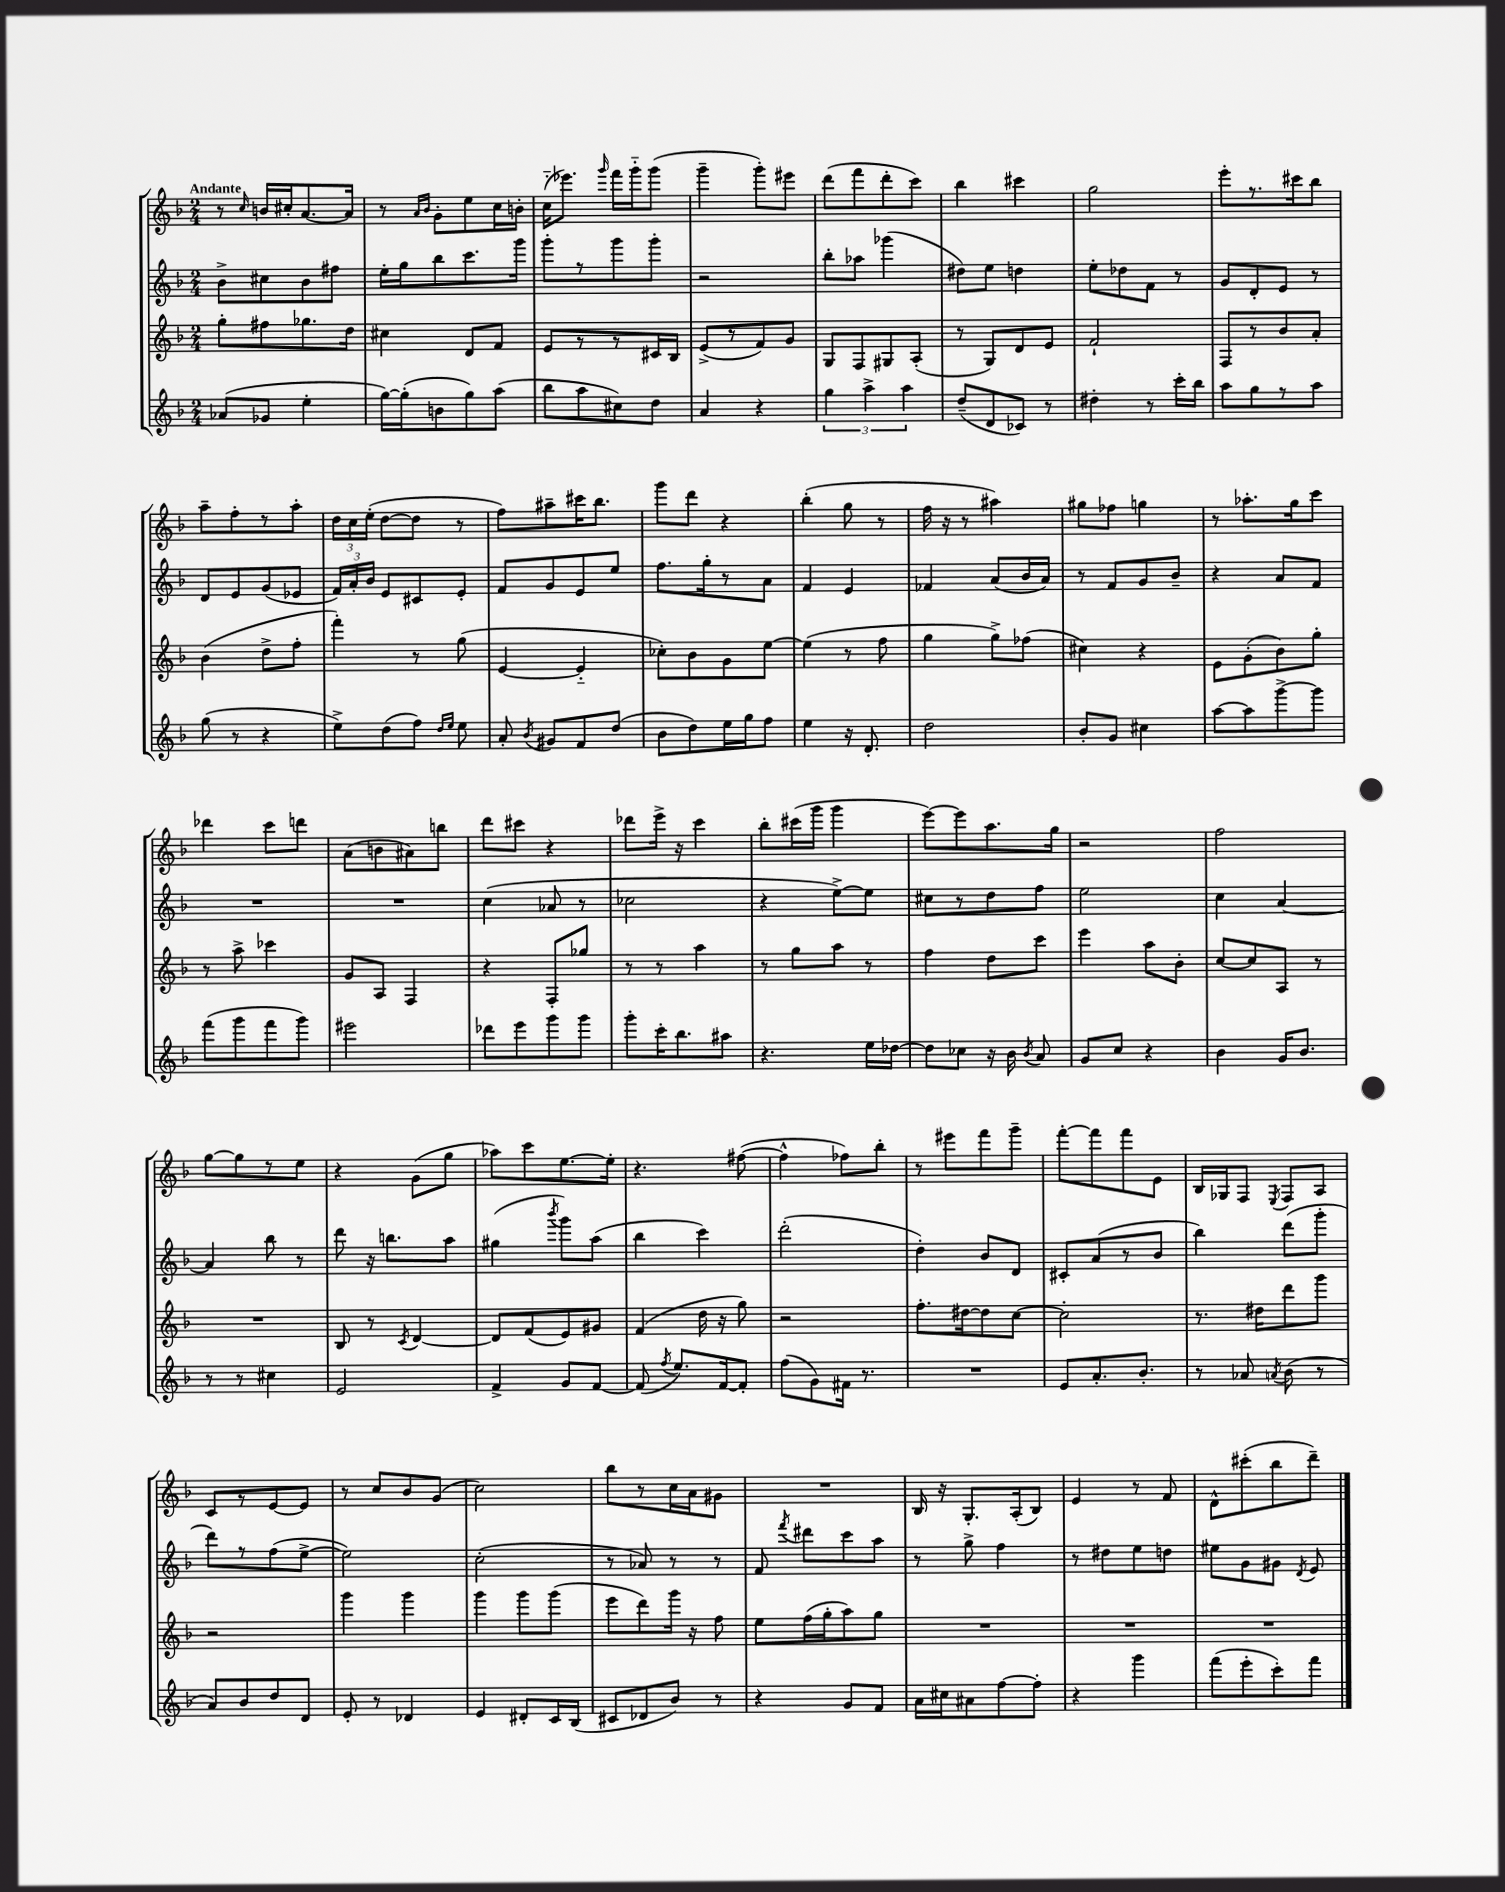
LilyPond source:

<<
\new StaffGroup <<
\new Staff = "s0" {
    \clef treble \key f \major \numericTimeSignature \time 2/4 \tempo "Andante"
    \autoBeamOff r8 \grace { c''16 } b'16[ cis''16-. a'8.~ a'16] |
    r8 \grace { a'16[ bes'16] } g'8[-. e''8 c''16 b'16]-. |
    c''16[-_( ees'''8.]) \grace { g'''16 } f'''16[ g'''16-_ g'''8]( |
    g'''4-- g'''8[-.) eis'''8] |
    d'''8[( f'''8 d'''8-. c'''8]) |
    bes''4 cis'''4 |
    g''2 |
    e'''8[-. r8. cis'''16 bes''8] |
    a''8[-- f''8-. r8 a''8]-. |
    \tuplet 3/2 { d''16[ c''16 e''16]-.( } d''8[~ d''8] r8 |
    f''8[) ais''8-- cis'''16 bes''8.] |
    g'''8[ d'''8] r4 |
    bes''4-.( g''8 r8 |
    f''16 r16 r8 ais''4) |
    gis''8[ fes''8] g''4 |
    r8 aes''8.[-. g''16 c'''8] |
    des'''4 c'''8[ d'''8] |
    a'8[( b'8 ais'8) b''8] |
    d'''8[ cis'''8] r4 |
    des'''8[ e'''16]-> r16 c'''4 |
    bes''8[-. cis'''16( g'''16] g'''4 |
    e'''8[~) e'''8 a''8. g''16] |
    r2 |
    f''2 |
    g''8[~ g''8 r8 e''8] |
    r4 g'8[( g''8] |
    aes''8[) c'''8 e''8.~ e''16]-. |
    r4. fis''8~( |
    fis''4-^ fes''8[) bes''8]-. |
    r8 eis'''8[ f'''8 g'''8]-- |
    f'''8[~-. f'''8 f'''8 e'8] |
    bes16[ ges16 f8] \acciaccatura { e8 } f8[ a8] |
    c'8[ r8 e'8~ e'8] |
    r8 c''8[ bes'8 g'8]( |
    c''2) |
    bes''8[ r8 c''16 a'16 gis'8] |
    R2 |
    bes16 r16 g8.[-. a16-.( bes8]) |
    e'4 r8 f'8 |
    d'8[-^ cis'''8-.( bes''8 d'''8]--) \bar "|." |
}
\new Staff = "s1" {
    \clef treble \key f \major \numericTimeSignature \time 2/4
    \autoBeamOff bes'8[-> cis''8 bes'8 fis''8] |
    e''16[-. g''16 bes''8 c'''8. g'''16] |
    g'''8[-. r8 g'''8 g'''8]-. |
    r2 |
    bes''8[-. aes''8] ges'''4( |
    dis''8[) e''8] d''4 |
    e''8[-. des''8 f'8] r8 |
    g'8[ d'8-. e'8] r8 |
    d'8[ e'8 g'8( ees'8] |
    \tuplet 3/2 { f'16[) a'16-. bes'16] } e'8[ cis'8 e'8]-. |
    f'8[ g'8 e'8 e''8] |
    f''8.[ g''16-. r8 a'8] |
    f'4 e'4 |
    fes'4 a'8[( bes'16 a'16]) |
    r8 f'8[ g'8 bes'8]-- |
    r4 a'8[ f'8] |
    R2 |
    R2 |
    c''4( aes'8 r8 |
    ces''2 |
    r4 e''8[~->) e''8] |
    cis''8[ r8 d''8 f''8] |
    e''2 |
    c''4 a'4~ |
    a'4 bes''8 r8 |
    d'''8 r16 b''8.[ a''8] |
    gis''4( \acciaccatura { bes'''8 } g'''8[) a''8]( |
    bes''4 c'''4) |
    d'''2-.( |
    d''4-.) bes'8[ d'8] |
    cis'8[-. a'8( r8 bes'8] |
    bes''4) d'''8[( g'''8]-. |
    d'''8[) r8 f''8( e''8]~-> |
    e''2) |
    c''2-.( |
    r8 aes'8) r8 r8 |
    f'8 \acciaccatura { f'''8 } dis'''8[ c'''8 a''8] |
    r8 g''8-> f''4 |
    r8 dis''8[ e''8 d''8] |
    eis''8[ g'8 gis'8] \acciaccatura { d'8 } e'8 \bar "|." |
}
\new Staff = "s2" {
    \clef treble \key f \major \numericTimeSignature \time 2/4
    \autoBeamOff g''8[-. fis''8 ges''8. d''16] |
    cis''4 d'8[ f'8] |
    e'8[ r8 r8 cis'16 bes16] |
    e'8[->( r8 f'8) g'8] |
    g8[ f8 gis8 a8]-.( |
    r8 g8[) d'8 e'8] |
    f'2-! |
    f8[ r8 bes'8 a'8]-. |
    bes'4( d''8[-> f''8]-. |
    f'''4-.) r8 g''8( |
    e'4~ e'4-_ |
    ces''8[-.) bes'8 g'8 e''8]~ |
    e''4( r8 f''8 |
    g''4 g''8[->) fes''8]( |
    cis''4) r4 |
    e'8[ g'8-.( bes'8) g''8]-. |
    r8 a''8-> ces'''4 |
    g'8[ a8] f4 |
    r4 f8[-. ges''8] |
    r8 r8 a''4 |
    r8 g''8[ a''8] r8 |
    f''4 d''8[ c'''8] |
    e'''4 a''8[ bes'8]-. |
    c''8[~ c''8 a8] r8 |
    R2 |
    bes8 r8 \acciaccatura { c'8 } d'4~ |
    d'8[ f'8( e'8) gis'8] |
    f'4( d''16 r16 g''8) |
    r2 |
    f''8.[-. dis''16~ dis''8 c''8]~ |
    c''2-. |
    r8. dis''16[ d'''8 g'''8] |
    r2 |
    g'''4 g'''4 |
    g'''4 g'''8[ g'''8]( |
    e'''8[ d'''8) g'''16] r16 f''8 |
    e''8[ f''16( g''16-. a''8) g''8] |
    R2 |
    R2 |
    R2 \bar "|." |
}
\new Staff = "s3" {
    \clef treble \key f \major \numericTimeSignature \time 2/4
    \autoBeamOff aes'8[( ges'8] e''4-. |
    g''16[~) g''16-.( b'8 g''8) a''8]( |
    bes''8[ a''8 cis''8) d''8] |
    a'4 r4 |
    \tuplet 3/2 { g''4 a''4-> a''4 } |
    d''8[--( d'8 ces'8]) r8 |
    dis''4-. r8 c'''16[-. bes''16] |
    a''8[ g''8 r8 a''8] |
    g''8( r8 r4 |
    e''8[->) d''8( f''8]) \grace { d''16[ e''16] } e''8 |
    a'8-. \acciaccatura { bes'8 } gis'8[ f'8 d''8]( |
    bes'8[ d''8) e''16 g''16 f''8] |
    e''4 r16 d'8.-. |
    d''2 |
    bes'8[-. g'8] cis''4 |
    a''8[~ a''8 g'''8~-> g'''8] |
    f'''8[( g'''8 f'''8 g'''8]) |
    eis'''2 |
    des'''8[ e'''8 g'''8 g'''8] |
    g'''8[-. c'''16-. bes''8. ais''8] |
    r4. e''16[ des''16]~ |
    des''8[ ces''8] r16 bes'16 \acciaccatura { bes'8 } a'8 |
    g'8[ c''8] r4 |
    bes'4 g'16[ bes'8.] |
    r8 r8 cis''4 |
    e'2 |
    f'4-> g'8[ f'8]~ |
    f'8( \acciaccatura { f''8 } e''8.[) f'16~ f'8]-. |
    f''8[( g'8) fis'16] r8. |
    R2 |
    e'8[ a'8.-. bes'8.]-. |
    r8 aes'8 \acciaccatura { a'8 } bes'8( r8 |
    a'8[) bes'8 d''8 d'8] |
    e'8-. r8 des'4 |
    e'4 dis'8[-. c'16 bes16]( |
    cis'8[ des'8 bes'8]) r8 |
    r4 g'8[ f'8] |
    a'16[ cis''16 ais'8 f''8~ f''8]-. |
    r4 g'''4 |
    f'''8[( e'''8-. c'''8-.) f'''8] \bar "|." |
}
>>
>>
\layout { \context { \Score \remove "Bar_number_engraver" } }
